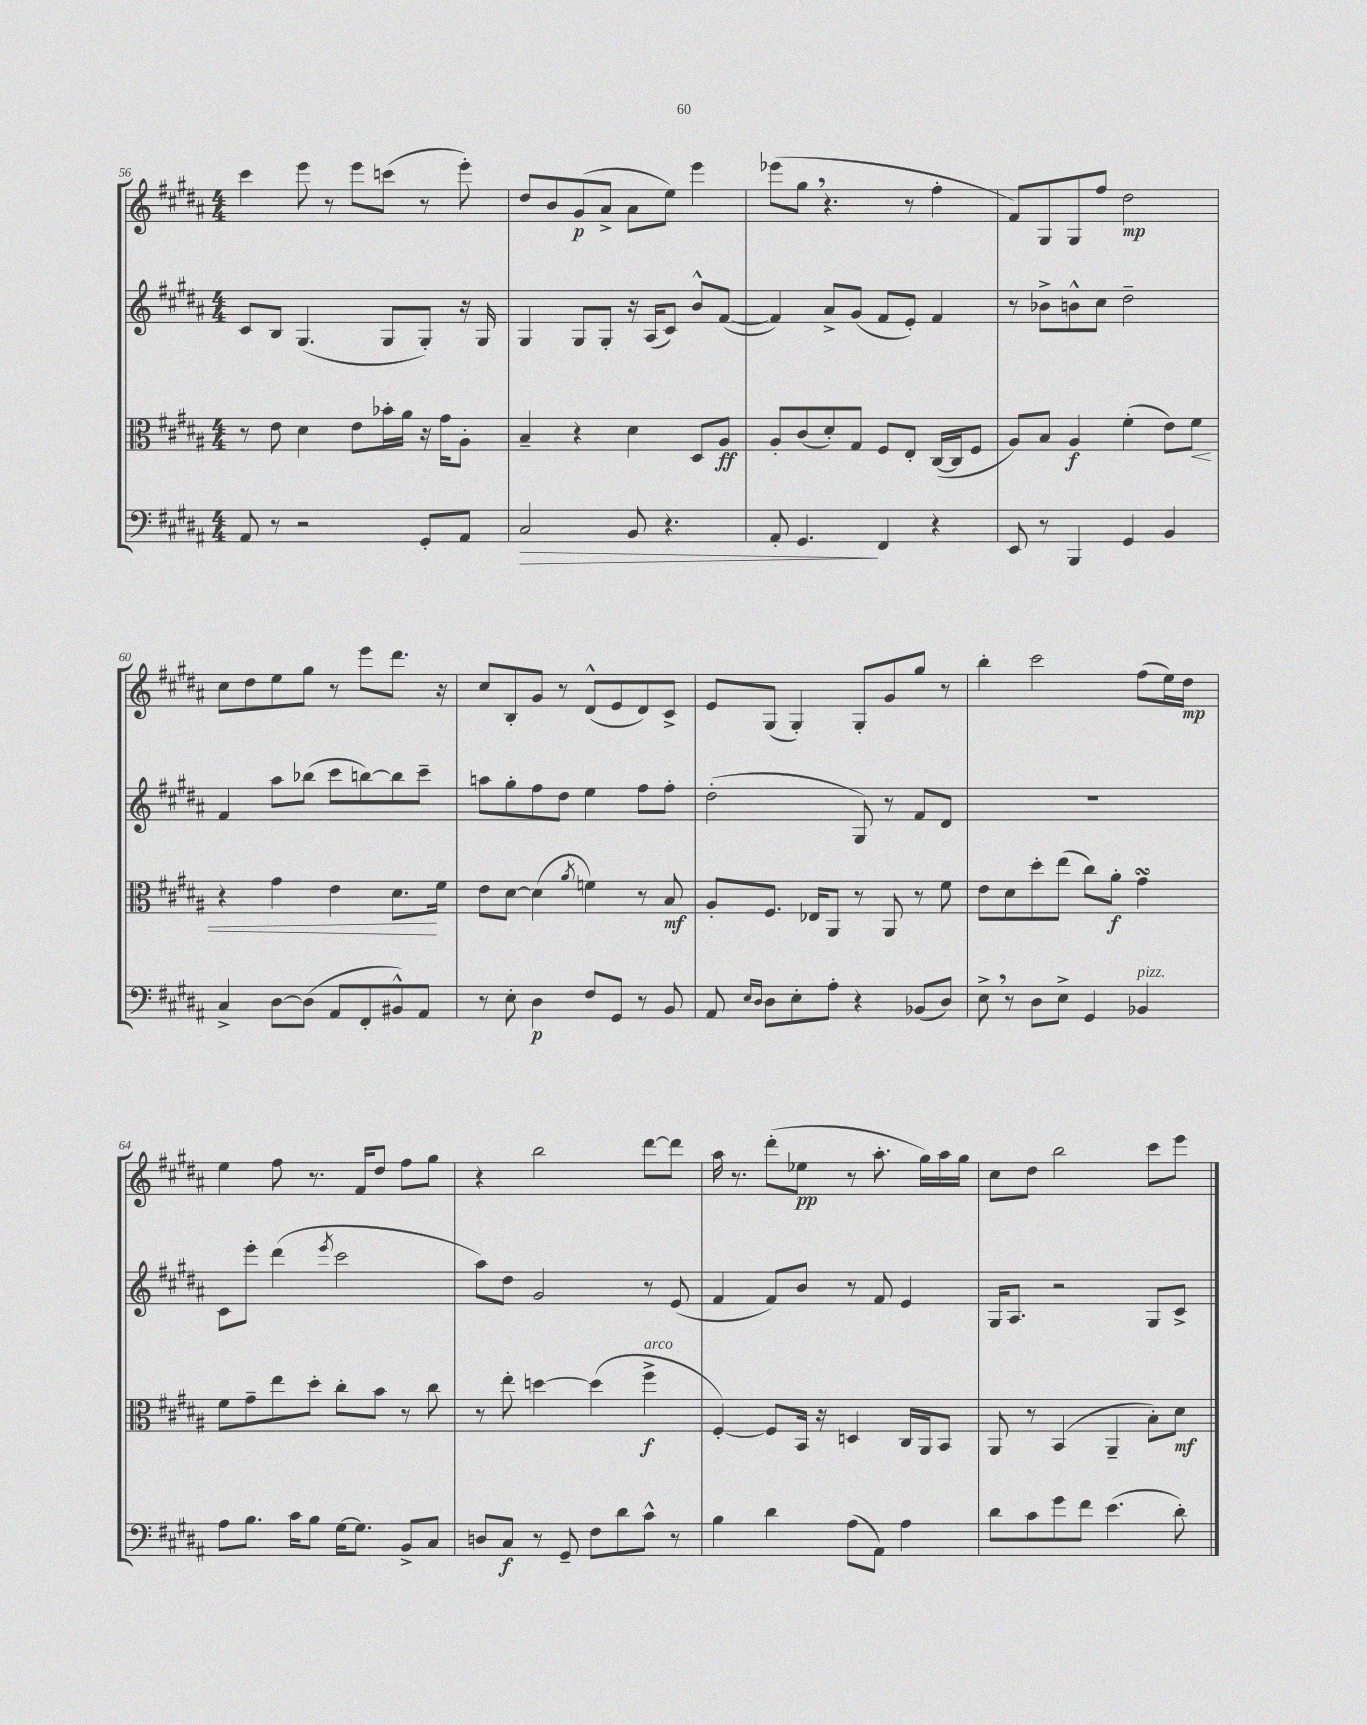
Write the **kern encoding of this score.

**kern	**dynam	**kern	**dynam	**kern	**kern	**dynam
*part4	*part4	*part3	*part3	*part2	*part1	*part1
*staff4	*staff4	*staff3	*staff3	*staff2	*staff1	*staff1
*clefF4	*	*clefC3	*	*clefG2	*clefG2	*
*k[f#c#g#d#a#]	*	*k[f#c#g#d#a#]	*	*k[f#c#g#d#a#]	*k[f#c#g#d#a#]	*
*M4/4	*	*M4/4	*	*M4/4	*M4/4	*
=56	=56	=56	=56	=56	=56	=56
8AA#/	.	8r	.	8c#/L	4ccc#\	.
8r	.	8e\	.	8B/J	.	.
2r	.	4d#\	.	(4.G#/	8eee\	.
.	.	.	.	.	8r	.
.	.	8e\L	.	.	8eee\L	.
.	.	16b-X'\L	.	8G#/L	(8cccn\J	.
.	.	16a#\JJ	.	.	.	.
8GG#'/L	.	16r	.	8G#'/J)	8r	.
.	.	16g#\KL	.	.	.	.
8AA#/J	.	8A#'\J	.	16r	8eee'\)	.
.	.	.	.	16G#/	.	.
=57	=57	=57	=57	=57	=57	=57
!	!LO:HP:b	!	!	!	!	!
2C#/	>	4B~/	.	4G#/	8dd#/L	.
.	.	.	.	.	8b/	.
.	.	4r	.	8G#/L	(8g#/	p
.	.	.	.	8G#'/J	8a#^/J	.
8BB/	.	4d#\	.	16r	8a#\L	.
.	.	.	.	(16A#/KL	.	.
4.r	.	.	.	8c#/J)	8ee\J)	.
.	.	8D#/L	.	8b^^/L	4eee\	.
.	.	8A#/J	ff	([8f#/J	.	.
=58	=58	=58	=58	=58	=58	=58
8AA#'/	.	8A#'/L	.	4f#/])	(8eee-X\L	.
4.GG#/	.	(8c#/	.	.	8gg#,\J	.
.	.	8d#'/)	.	8a#^/L	4.r	.
.	.	8G#/J	.	(8g#/J	.	.
4FF#/	]	8F#/L	.	8f#/L	.	.
.	.	8E'/J	.	8e'/J)	8r	.
4r	.	([16C#/LL	.	4f#/	4ff#'\	.
.	.	16C#/J]	.	.	.	.
.	.	8F#/J	.	.	.	.
=59	=59	=59	=59	=59	=59	=59
8EE/	.	8A#/L)	.	8r	8f#/L)	.
8r	.	8B/J	.	8b-X^\L	8G#/	.
4BBB/	.	4A#/	f	8bn^^\	8G#/	.
.	.	.	.	8cc#\J	8ff#/J	.
4GG#/	.	(4f#'\	.	2dd#~\	2dd#\	mp
4BB/	.	8e\L)	.	.	.	.
!	!	!	!LO:HP:b	!	!	!
.	.	8f#\J	<	.	.	.
!!LO:LB:g=z
=60	=60	=60	=60	=60	=60	=60
4C#^/	.	4r	.	4f#/	8cc#\L	.
.	.	.	.	.	8dd#\	.
[8D#\L	.	4g#\	.	8aa#\L	8ee\	.
(8D#\J]	.	.	.	(8bb-X\J	8gg#\J	.
8AA#/L	.	4e\	.	8ccc#\L	8r	.
8FF#'/	.	.	.	[8bbn\)	8eee\L	.
8BB#X^^/)	.	8.d#\L	.	8bb\]	8.ddd#\J	.
8AA#/J	.	.	.	8ccc#~\J	.	.
.	.	16f#\Jk	[	.	16r	.
=61	=61	=61	=61	=61	=61	=61
8r	.	8e\L	.	8aan\L	8cc#/L	.
8E'\	.	[8d#\J	.	8gg#'\	8B'/	.
4D#\	p	(4d#\]	.	8ff#\	8g#/J	.
.	.	.	.	8dd#\J	8r	.
.	.	8qa#/	.	.	.	.
8F#/L	.	4fn\)	.	4ee\	(8d#^^/L	.
8GG#/J	.	.	.	.	8e/	.
8r	.	8r	.	8ff#\L	8d#/)	.
8BB/	.	8B/	mf	8ff#'\J	8c#^/J	.
=62	=62	=62	=62	=62	=62	=62
8AA#/	.	8A#'/L	.	(2dd#'\	8e/L	.
16qqE/LL	.	.	.	.	.	.
16qqD#/JJ	.	.	.	.	.	.
8D#\L	.	8.F#/J	.	.	(8G#/J	.
8E'\	.	.	.	.	4G#'/)	.
.	.	16E-X/KL	.	.	.	.
8A#'\J	.	8AA#/J	.	.	.	.
4r	.	8r	.	8G#/)	8G#'/L	.
.	.	8AA#/	.	8r	8g#/	.
(8BB-X/L	.	8r	.	8f#/L	8gg#/J	.
8D#/J)	.	8f#\	.	8d#/J	8r	.
=63	=63	=63	=63	=63	=63	=63
8E^,\	.	8e\L	.	1r	4bb'\	.
8r	.	8d#\	.	.	.	.
8D#\L	.	8dd#'\	.	.	2ccc#\	.
8E^\J	.	(8ee\J	.	.	.	.
4GG#/	.	8cc#\L)	.	.	.	.
.	.	8a#'\J	f	.	.	.
!LO:TX:a:i:t=pizz.	!	!	!	!	!	!
4BB-X/	.	4g#sSSS\	.	.	(8ff#\L	.
.	.	.	.	.	16ee\L)	.
.	.	.	.	.	16dd#\JJ	mp
!!LO:LB:g=z
=64	=64	=64	=64	=64	=64	=64
8A#\L	.	8f#\L	.	8c#\L	4ee\	.
8.B\J	.	8g#~\	.	8eee'\J	.	.
.	.	8ee\	.	(4ddd#\	8ff#\	.
16c#\KL	.	.	.	.	.	.
8B\J	.	8dd#'\J	.	.	8.r	.
.	.	.	.	8qeee/	.	.
[16G#\KL	.	8cc#'\L	.	2ccc#\	.	.
8.G#\J]	.	.	.	.	16f#/KL	.
.	.	8b\J	.	.	8dd#/J	.
8BB^/L	.	8r	.	.	8ff#\L	.
8C#/J	.	8cc#\	.	.	8gg#\J	.
=65	=65	=65	=65	=65	=65	=65
8Dn/L	.	8r	.	8aa#\L)	4r	.
8C#/J	f	8ee'\	.	8dd#\J	.	.
8r	.	[4ddn\	.	2g#/	2bb\	.
8GG#~/	.	.	.	.	.	.
8F#\L	.	(4dd\]	.	.	.	.
8d#\	.	.	.	.	.	.
!	!	!LO:TX:a:i:t=arco	!	!	!	!
8c#^^\J	.	4ff#^\	f	8r	[8ddd#\L	.
8r	.	.	.	(8e/	8ddd#\J]	.
=66	=66	=66	=66	=66	=66	=66
4B\	.	[4F#'/)	.	4f#/	16aa#\	.
.	.	.	.	.	8.r	.
4d#\	.	8F#/L]	.	8f#/L)	(8ddd#'\L	.
.	.	16BB/Jk	.	8b/J	8ee-X\J	pp
.	.	16r	.	.	.	.
(8A#\L	.	4Dn/	.	8r	8r	.
8AA#\J)	.	.	.	8f#/	8.aa#'\	.
4A#\	.	16C#/LL	.	4e/	.	.
.	.	16AA#/J	.	.	16gg#\LL)	.
.	.	8BB/J	.	.	16aa#\	.
.	.	.	.	.	16gg#\JJ	.
=67	=67	=67	=67	=67	=67	=67
8d#\L	.	8AA#/	.	16G#/KL	8cc#\L	.
.	.	.	.	8.A#/J	.	.
8c#\	.	8r	.	.	8dd#\J	.
8g#\	.	(4BB/	.	2r	2bb\	.
8f#\J	.	.	.	.	.	.
(4.e\	.	4AA#~/	.	.	.	.
.	.	8B'\L)	.	8G#/L	8ccc#\L	.
8d#'\)	.	8d#\J	mf	8c#^/J	8eee\J	.
==	==	==	==	==	==	==
*-	*-	*-	*-	*-	*-	*-
